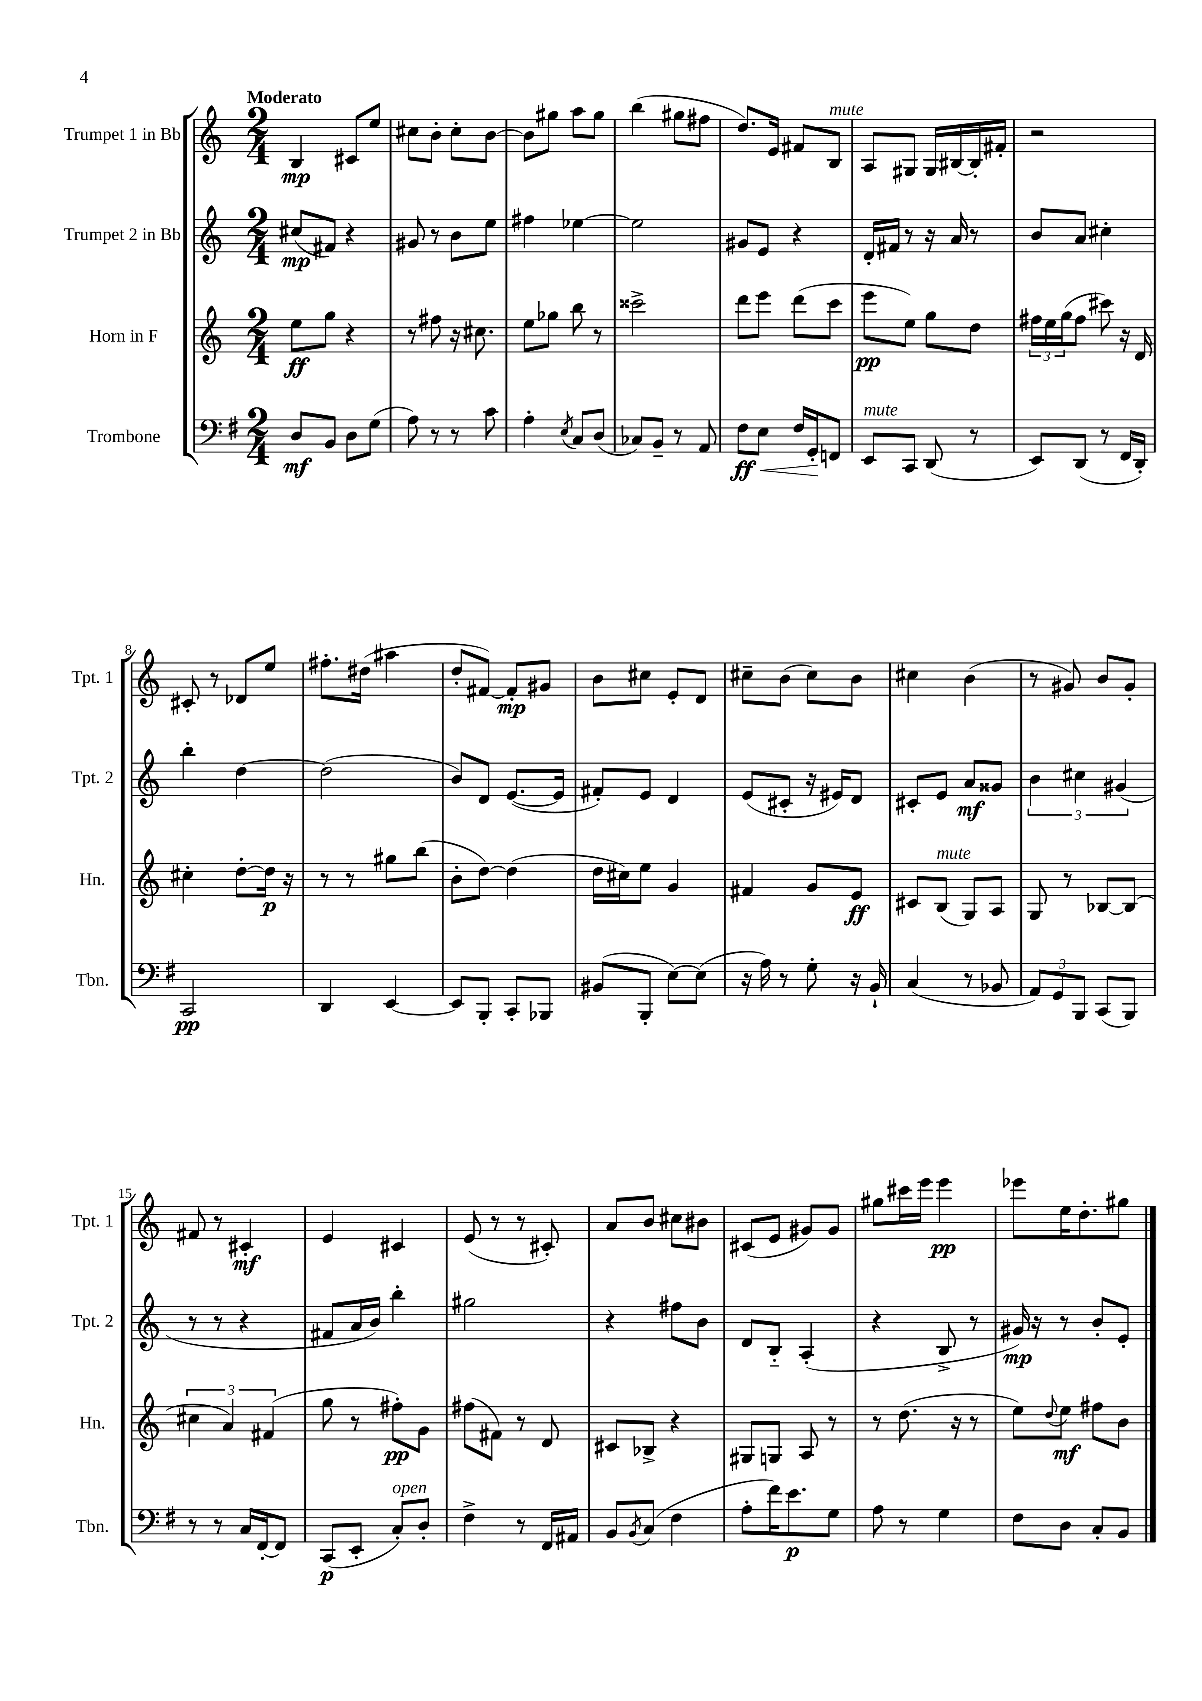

**kern	**kern	**kern	**kern
*staff4	*staff3	*staff2	*staff1
*clefF4	*clefG2	*clefG2	*clefG2
*k[f#]	*k[]	*k[]	*k[]
*M2/4	*M2/4	*M2/4	*M2/4
8D	8ee	(8cc#	4B
8BB	8gg	8f#)	.
8D	4r	4r	8c#
(8G	.	.	8ee
=	=	=	=
8A)	8r	8g#	8cc#
8r	8ff#	8r	8b'
8r	16r	8b	8cc#'
.	8.cc#	.	.
8c	.	8ee	[8b
=	=	=	=
4A'	8ee	4ff#	8b]
.	8gg-	.	8gg#
8qE	.	.	.
8C	8bb	[4ee-	8aa
(8D	8r	.	8gg#
=	=	=	=
8C-)	2ccc##^	2ee-]	(4bb
8BB~	.	.	.
8r	.	.	8gg#
8AA	.	.	8ff#
=	=	=	=
8F#	8ddd	8g#	8.dd)
8E	8eee	8e	.
.	.	.	16e
16F#	(8ddd	4r	8f#
16GG'	.	.	.
8FF	8ccc	.	8B
=	=	=	=
8EE	8eee	16d'	8A
.	.	16f#	.
8CC	8ee)	8r	8G#
(8DD	8gg	16r	16G#
.	.	16a	[16B#
8r	8dd	8r	16B#']
.	.	.	16f#'
=	=	=	=
8EE)	24ff#	8b	2r
.	24ee	.	.
.	(24gg	.	.
(8DD	8ff#	8a	.
8r	8ccc#)	4cc#'	.
16FF#	16r	.	.
16DD')	16d	.	.
=	=	=	=
2CC	4cc#'	4bb'	8c#'
.	.	.	8r
.	[8dd'	[4dd	8d-
.	16dd]	.	8ee
.	16r	.	.
=	=	=	=
4DD	8r	(2dd]	8.ff#'
.	8r	.	.
.	.	.	(16dd#
[4EE	8gg#	.	4aa#
.	(8bb	.	.
=	=	=	=
8EE]	8b'	8b)	8dd'
8BBB'	[8dd)	8d	[8f#)
8CC'	(4dd]	([8.e	8f#']
8BBB-	.	.	8g#
.	.	16e]	.
=	=	=	=
(8BB#	16dd	8f#')	8b
.	16cc#)	.	.
8BBB'	8ee	8e	8cc#
[8E)	4g	4d	8e'
(8E]	.	.	8d
=	=	=	=
16r	4f#	(8e	8cc#~
16A)	.	.	.
8r	.	8c#'	(8b
8G'	8g	16r	8cc#)
.	.	16e#)	.
16r	8e	8d	8b
16BB`	.	.	.
=	=	=	=
(4C	8c#	8c#'	4cc#
.	(8B	8e	.
8r	8G)	8a	(4b
8BB-	8A	8g##	.
=	=	=	=
12AA)	8G	6b	8r
12GG	.	.	.
.	8r	.	8g#)
12BBB	.	6cc#	.
(8CC	[8B-	.	8b
.	.	(6g#	.
8BBB)	(8B-]	.	8g#'
=	=	=	=
8r	6cc#	8r	8f#
8r	.	8r	8r
.	6a)	.	.
16C	.	4r	4c#'
[16FF#'	.	.	.
.	(6f#	.	.
8FF#]	.	.	.
=	=	=	=
(8CC	8gg	8f#	4e
8EE'	8r	16a	.
.	.	16b)	.
8C')	8ff#')	4bb'	4c#
8D'	8g	.	.
=	=	=	=
4F#^	(8ff#	2gg#	(8e
.	8f#)	.	8r
8r	8r	.	8r
16FF#	8d	.	8c#')
16AA#	.	.	.
=	=	=	=
8BB	8c#	4r	8a
8qBB	.	.	.
(8C	8B-^	.	8b
4F#	4r	8ff#	8cc#
.	.	8b	8b#
=	=	=	=
8A'	8G#	8d	(8c#
16f#)	8G	8B'~	8e
8.e	.	.	.
.	8A	(4A'	8g#)
8G	8r	.	8g#
=	=	=	=
8A	8r	4r	8gg#
8r	(8.dd	.	16ccc#
.	.	.	16eee
4G	.	8B^	4eee
.	16r	.	.
.	8r	8r	.
=	=	=	=
8F#	8ee)	16g#)	8eee-
.	.	16r	.
.	8qqdd	.	.
8D	8ee	8r	16ee
.	.	.	8.dd'
8C'	8ff#	8b'	.
8BB	8b	8e'	8gg#
==	==	==	==
*-	*-	*-	*-
